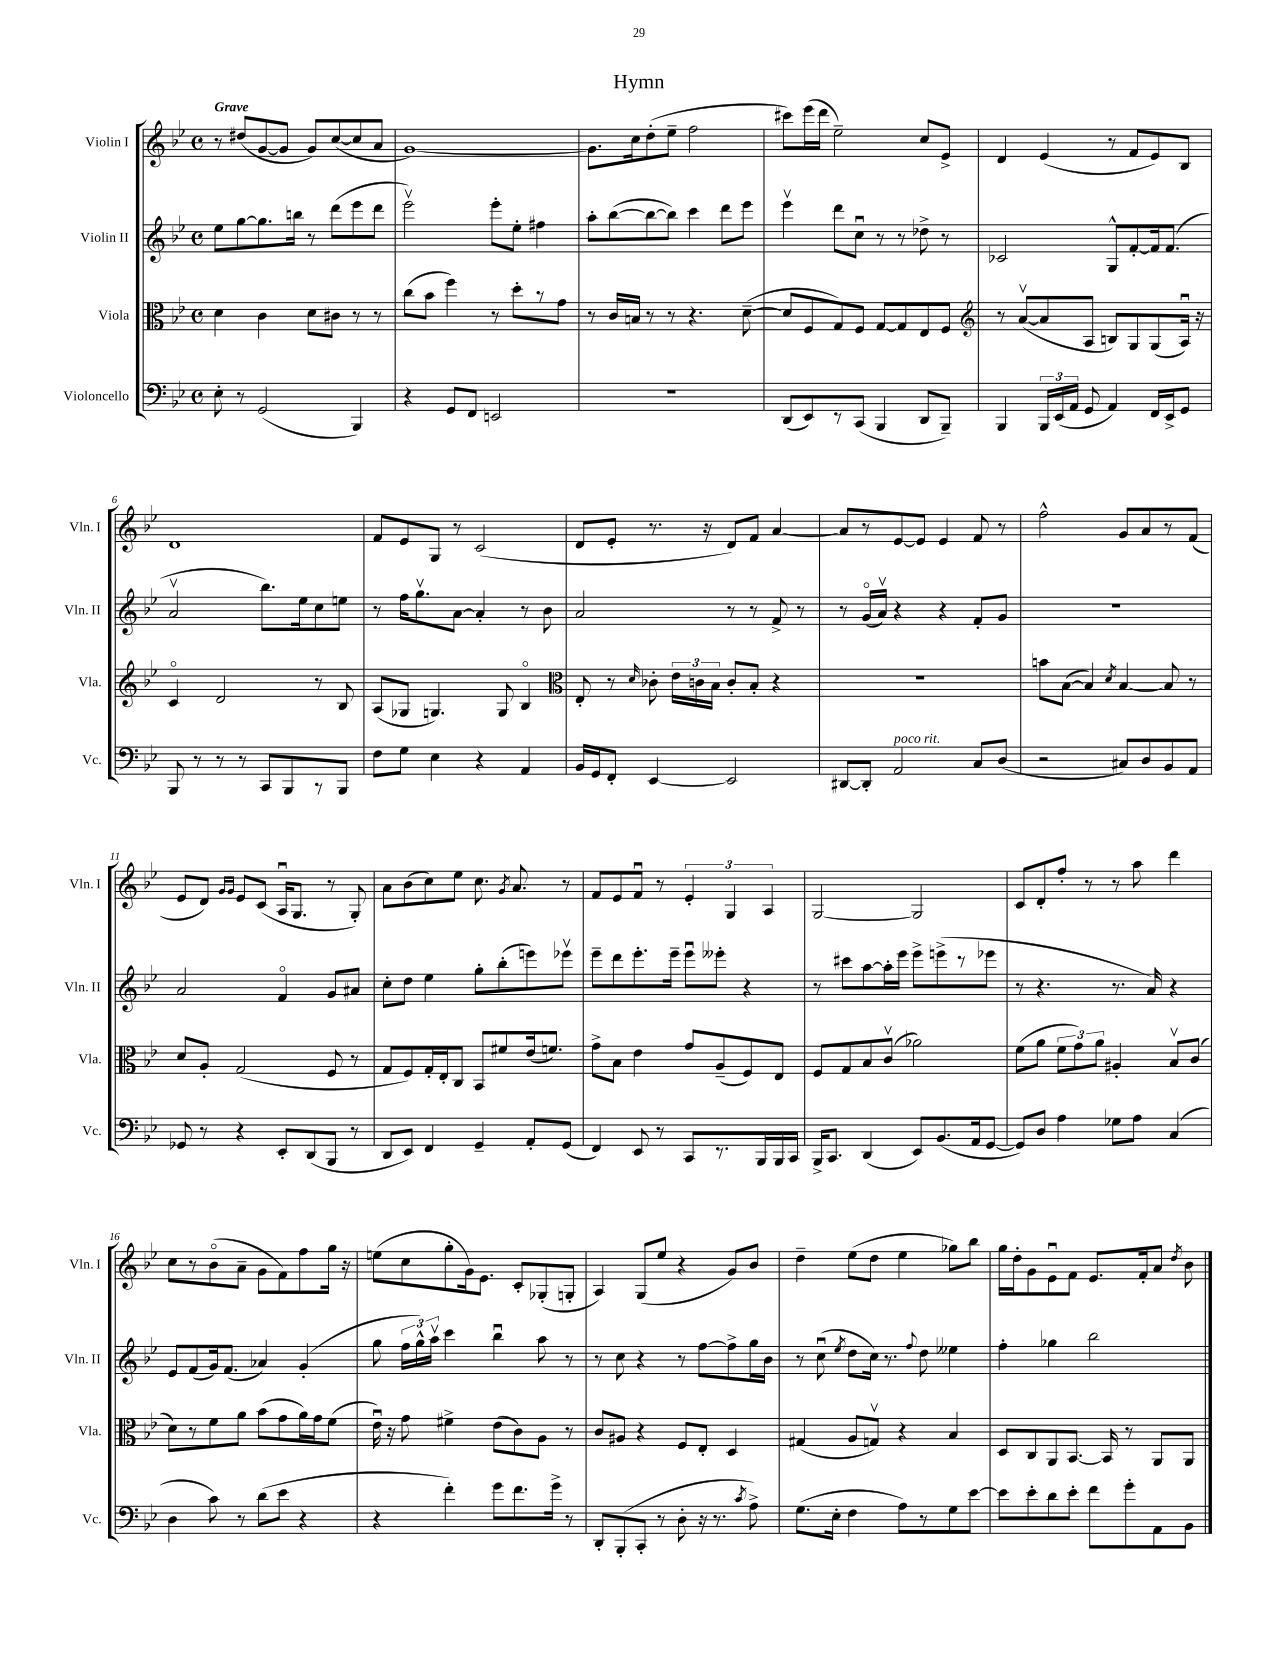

**kern	**kern	**kern	**kern
*staff4	*staff3	*staff2	*staff1
*clefF4	*clefC3	*clefG2	*clefG2
*k[b-e-]	*k[b-e-]	*k[b-e-]	*k[b-e-]
*M4/4	*M4/4	*M4/4	*M4/4
*met(c)	*met(c)	*met(c)	*met(c)
8E-'	4d	8ee-	8r
8r	.	[8gg	(8dd#
(2GG	4c	8.gg]	[8g
.	.	.	8g]
.	.	16bb	.
.	8d	8r	8g)
.	8c#	(8ddd	([8cc
4BBB-)	8r	8eee-	8cc]
.	8r	8ddd	8a
=	=	=	=
4r	(8cc	2eee-v)	[1g)
.	8b-	.	.
8GG	4ff)	.	.
8FF	.	.	.
2EE	8r	8eee-'	.
.	8dd'	8ee-'	.
.	8r	4ff#	.
.	8g	.	.
=	=	=	=
1r	8r	8aa'	8.g]
.	16c	([8bb-	.
.	16B	.	16cc
.	8r	8bb-_	(8dd'
.	8r	8bb-])	8ee-~
.	4.r	4ccc	2ff
.	.	8ddd	.
.	([8d~	8eee-	.
=	=	=	=
(8DD	8d]	4eee-v	8ccc#)
8EE-)	8F	.	(16eee-
.	.	.	16ddd
8r	8G)	8ddd	2ee-~)
(8CC	8F	8ccu	.
4BBB-	[8G	8r	.
.	8G]	8r	.
8DD	8E-	8dd-^	8cc
8BBB-~)	8F	8r	8e-^
=	=	=	=
*	*clefG2	*	*
4BBB-	8r	2c-	4d
.	([8av	.	.
24BBB-	8a]	.	(4e-
(24EE-	.	.	.
24AA	.	.	.
8GG	8A	.	.
4AA)	8B)	8G^^	8r
.	8G	[8f'	8f
16FF	(8G	16f]	8e-)
16EE-^	.	(8.f	.
8GG	16Au)	.	8B-
.	16r	.	.
=	=	=	=
8BBB-	4co	2av	1d
8r	.	.	.
8r	2d	.	.
8r	.	.	.
8CC	.	8.bb-)	.
8BBB-	.	.	.
.	.	16ee-	.
8r	8r	8cc	.
8BBB-	8B-	8ee	.
=	=	=	=
8F	(8A	8r	8f
8G	8G-	16ff	8e-
.	.	8.ggv	.
4E-	4.G)	.	8G
.	.	[8a	8r
4r	.	4a']	(2c
.	8G	.	.
4AA	4B-o	8r	.
.	.	8b-	.
=	=	=	=
*	*clefC3	*	*
16BB-	8E-'	2a	8d
16GG	.	.	.
8FF'	8r	.	8e-'
.	16qqd	.	.
[4EE-	8c-'	.	8.r
.	24e-	.	.
.	24c	.	.
.	.	.	16r
.	24B-	.	.
2EE-]	8c'	8r	8d)
.	8B-'	8r	8f
.	4r	8f^	[4a
.	.	8r	.
=	=	=	=
[8DD#	1r	8r	8a]
8DD#']	.	(16go	8r
.	.	16av)	.
2AA	.	4r	[8e-
.	.	.	8e-]
.	.	4r	4e-
8C	.	8f'	8f
(8D	.	8g	8r
=	=	=	=
2r	8b	1r	2ff^^
.	([8B-	.	.
.	4B-])	.	.
.	8qd	.	.
8C#)	[4B-	.	8g
8D	.	.	8a
8BB-	8B-]	.	8r
8AA	8r	.	(8f
=	=	=	=
8GG-	8d	2a	8e-
8r	8A'	.	8d)
.	.	.	16qqg
.	.	.	16qqg
4r	(2G	.	8e-
.	.	.	(8c
8EE-'	.	4fo	16Au
.	.	.	8.G
(8DD	.	.	.
8BBB-	8F	8g	8r
8r	8r	8a#	8G')
=	=	=	=
8DD	8G	8cc'	8a
8EE-)	8F)	8dd	(8b-
4FF	16G'	4ee-	8cc)
.	16E-'	.	.
.	8C	.	8ee-
4GG~	8BB-	8gg'	8.cc
.	8f#	(8bb-'	.
.	.	.	8qg
.	.	.	8.a
8AA'	(16e-	8eee)	.
.	8.f)	.	.
(8GG	.	8eee-v	8r
=	=	=	=
4FF)	8g^	8eee-~	8f
.	8B-	8ddd	8e-
8EE-	4e-	8.eee-'	8fu
8r	.	.	8r
.	.	16eee-~	.
8CC	8g	8eee-u	6e-'
8.r	(8A~	8eee--'	.
.	.	.	6G
.	8F)	4r	.
16BBB-	.	.	.
.	.	.	6A
16BBB-	8E-	.	.
16CC	.	.	.
=	=	=	=
16BBB-^	8F	8r	[2G
8.CC	.	.	.
.	8G	8ccc#	.
(4DD	8B-	[8aa	.
.	(8cv	16aa']	.
.	.	16eee-	.
8EE-)	2a-)	8eee-^	2G]
(8.BB-	.	(8eee^	.
.	.	8r	.
16AA	.	.	.
[8GG	.	8eee-	.
=	=	=	=
8GG])	(8f	8r	8c
8D	8a	4.r	8d'
4A	12f	.	8ff'
.	12g)	.	.
.	.	.	8r
.	12a	.	.
8G-	4A#'	8.r	8r
8A	.	.	8aa
.	.	16a)	.
(4C	8B-v	4r	4ddd
.	(8c	.	.
=	=	=	=
4D	8d)	8e-	8cc
.	8r	(8f	8r
8c)	8f	16g)	(8b-o
.	.	(8.f	.
8r	8a	.	8a~
(8d	(8b-	4a-)	8g
8e-	8g	.	8f)
4r	16a)	(4g'	8ff
.	16g	.	.
.	(8f	.	16gg
.	.	.	16r
=	=	=	=
4r	16e-u)	8gg	(8ee
.	16r	.	.
.	8g	24ff	8cc
.	.	24gg^^)	.
.	.	24aav	.
4f')	4f#^	4ccc	8gg'
.	.	.	16g)
.	.	.	8.e-
8g	(8e-	4bb-u	.
8.f	8c)	.	8c'
.	8A	8aa	(8G-'
16g^	.	.	.
8r	8r	8r	8G'
=	=	=	=
8DD'	8c	8r	4A)
(8BBB-'	8A#	8cc	.
8CC'	4r	4r	(8G
8r	.	.	8ee-
8D'	8F	8r	4r
16r	8E-'	[8ff	.
8.r	.	.	.
.	4D	8ff^]	8g)
8qc	.	.	.
8A^)	.	16gg	8b-
.	.	16b-	.
=	=	=	=
(8.G	(4G#	8r	4dd~
.	.	(8ccu	.
16E-'	.	.	.
.	.	8qee-	.
4F	8A	8dd	(8ee-
.	8Gv)	16cc)	8dd
.	.	8.r	.
8A)	4r	.	4ee-
.	.	8qqff	.
8r	.	8dd	.
8G	4B-	4ee--	8gg-)
[8e-	.	.	8bb-
=	=	=	=
8e-]	8D	4ff'	16gg
.	.	.	16dd'
8e-'	8C	.	8g
8d	8AA	4gg-	8e-u
8e-'	[8.BB-	.	8f
8f	.	2bb-	8.e-
.	16BB-]	.	.
8g'	8r	.	.
.	.	.	16f'
8AA	8AA	.	8a
.	.	.	8qdd
8BB-	8AA	.	8b-
==	==	==	==
*-	*-	*-	*-
